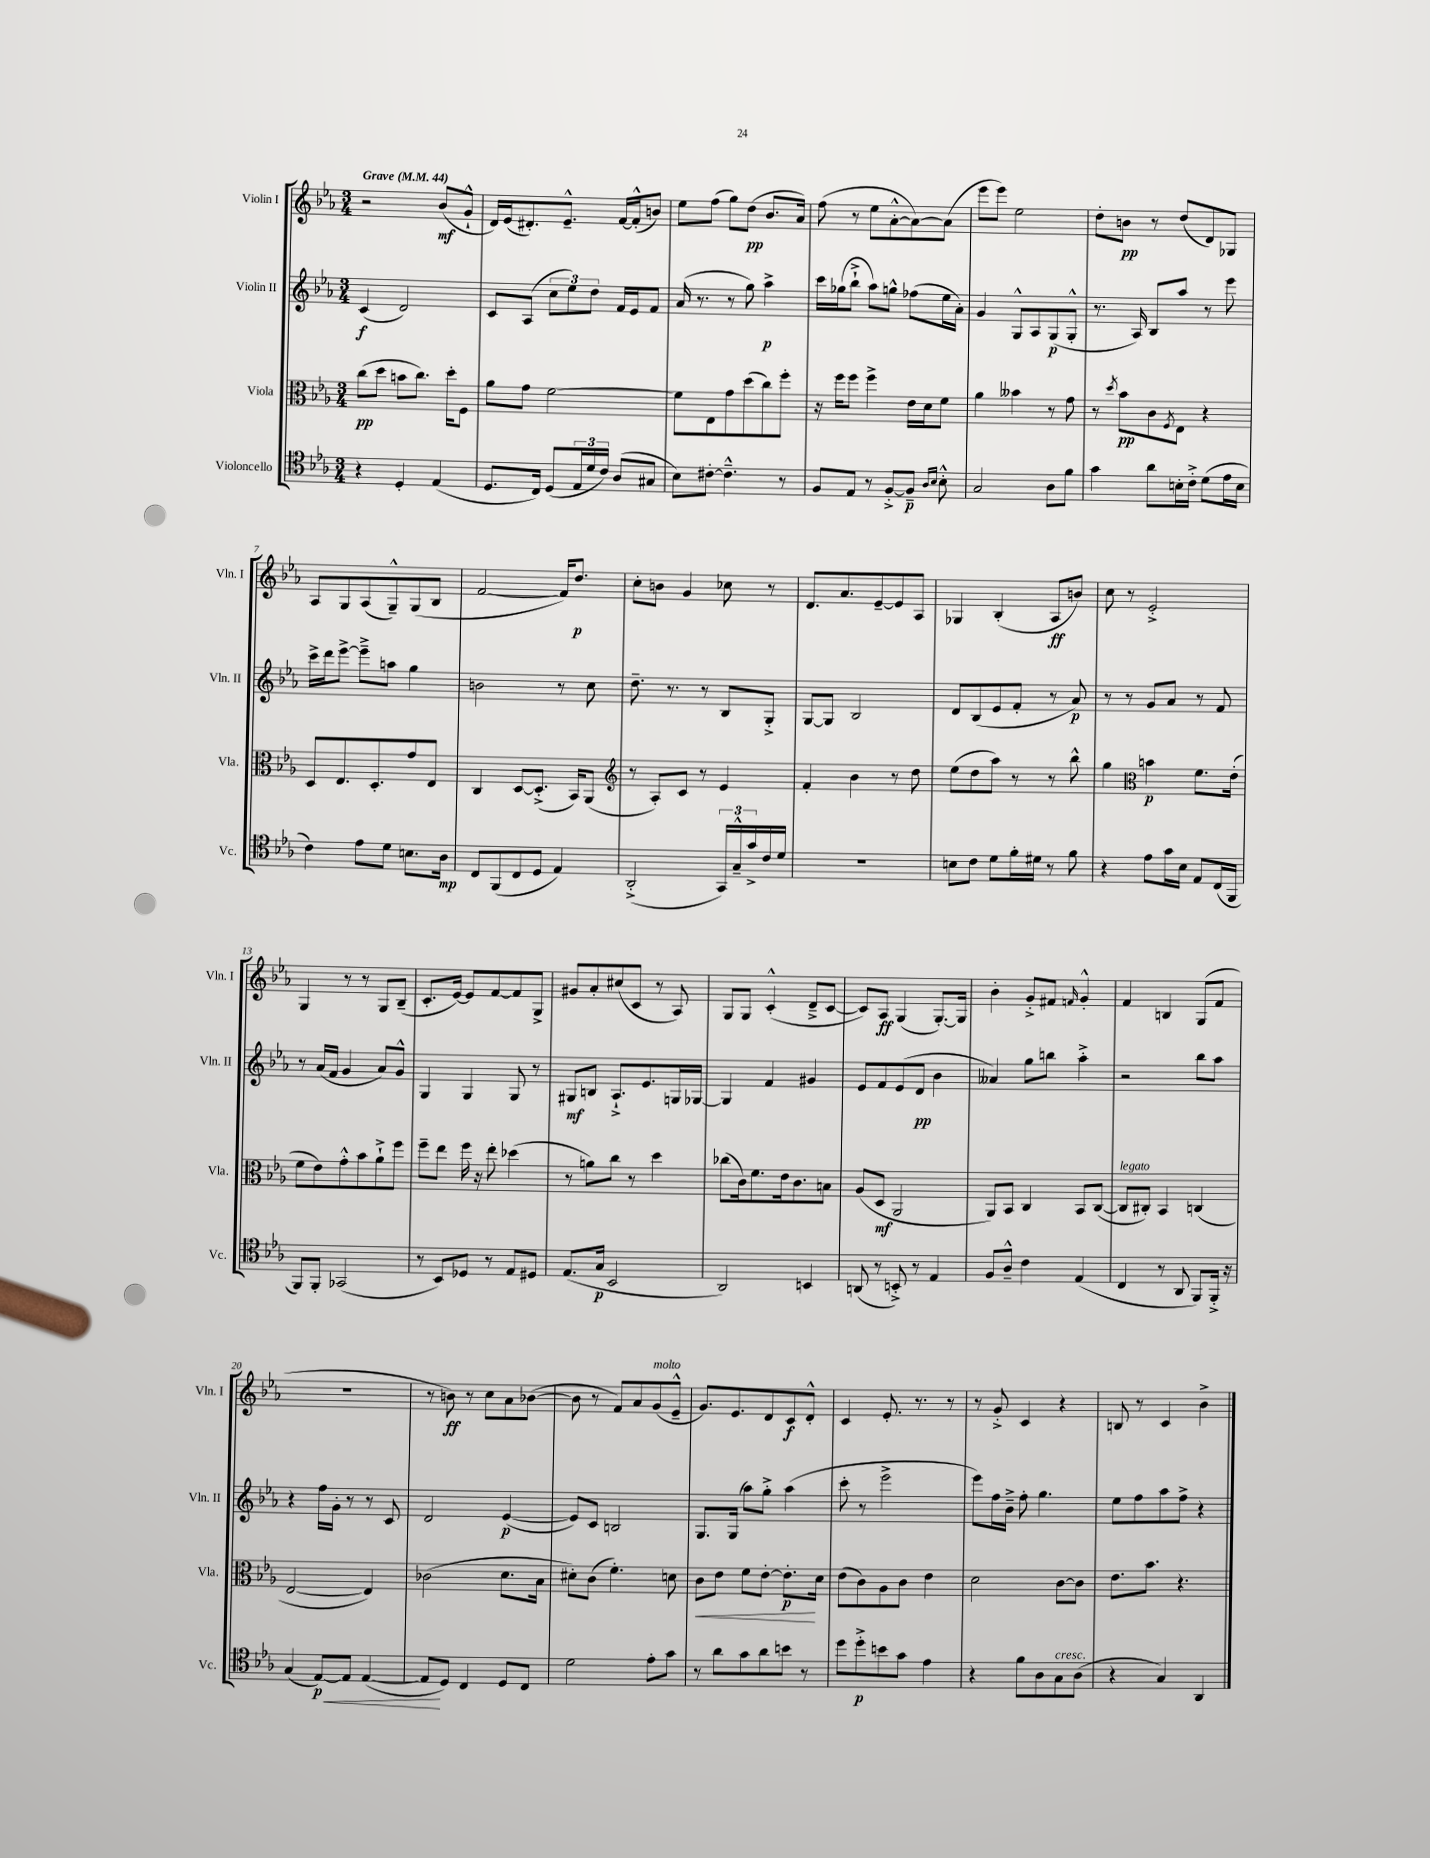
<<
\new StaffGroup <<
\new Staff = "s0" \with { instrumentName = "Violin I" shortInstrumentName = "Vln. I" } {
    \clef treble \key ees \major \numericTimeSignature \time 3/4 \tempo "Grave" 4 = 44
    r2 bes'8\mf( g'8-!-^ |
    d'16) ees'16( dis'8.-.) ees'8.---^ f'16~ f'16-.-^( b'8) |
    ees''8 f''8( g''8) d''8\pp( bes'8. aes'16) |
    f''8( r8 ees''8 aes'8~-.-^ aes'8~) aes'8( |
    ees'''8 ees'''8) ees''2 |
    d''8-. b'8\pp r8 d''8( d'8) ges8 |
    aes8 g8 aes8( g8---^) g8( bes8 |
    f'2~ f'16) d''8.\p |
    c''8-. b'8 g'4 ces''8 r8 |
    d'8. aes'8. ees'8~-- ees'8 aes8 |
    ges4 bes4-.( aes8\ff b'8) |
    c''8 r8 ees'2-.-> |
    g4 r8 r8 g8 bes8--( |
    c'8.-. ees'16~) ees'8 f'8~ f'8 g8-> |
    gis'8 aes'8-. cis''8( c'8 r8 aes8) |
    g8 g8 c'4-.-^( d'8---> c'8~ |
    c'8) aes8\ff g4( g8.~-.) g16 |
    bes'4-. g'8-.-> fis'8 \grace { f'16 } g'4-.-^ |
    f'4 b4 g8( f'8 |
    R2. |
    r8 b'8\ff) r8 c''8 aes'8 bes'8~( |
    bes'8 r8 f'8) aes'8 g'8^\markup { \italic "molto" }( ees'8---^ |
    g'8.) ees'8. d'8 c'8\f d'8-.-^ |
    c'4 ees'8.-. r8. r8 |
    r8 g'8-.-> c'4 r4 |
    b8 r8 c'4 bes'4-> \bar "|." |
}
\new Staff = "s1" \with { instrumentName = "Violin II" shortInstrumentName = "Vln. II" } {
    \clef treble \key ees \major \numericTimeSignature \time 3/4
    c'4\f( d'2) |
    c'8 aes8( \tuplet 3/2 { c''8 ees''8) d''8 } f'16 ees'16 f'8 |
    aes'16( r8. r8 g''8) aes''4->\p |
    c'''16 ges''16( bes''8-!-> aes''8) g''8-^ fes''8( ees''16 aes'16-.) |
    g'4 g8-^ aes8 g8\p( g8-.-^ |
    r8. aes16) bes8 aes''8 r8 ees'''8 |
    c'''16-> d'''16 ees'''8~-> ees'''8---> a''8 g''4 |
    b'2 r8 c''8 |
    d''8.-- r8. r8 bes8 g8-.-> |
    g8~ g8 bes2 |
    d'8 bes8( ees'8 f'8-. r8 aes'8\p) |
    r8 r8 g'8 aes'8 r8 f'8 |
    r8 aes'16( f'16 g'4 aes'8) g'8-^ |
    g4 g4 g8 r8 |
    gis8\mf b8 aes8.-!-> ees'8. g16 ges16~ |
    ges4 f'4 gis'4 |
    ees'8 f'8 ees'8( d'8\pp bes'4 |
    aeses'4) g''8 b''8 aes''4-.-> |
    r2 bes''8 aes''8 |
    r4 f''16 g'16-. r8 r8 c'8 |
    d'2 ees'4~\p( |
    ees'8) c'8 b2 |
    g8. g16( aes''8) g''8-.-> aes''4( |
    c'''8-. r8 ees'''2-> |
    ees'''8) f''16 bes'16---> f''8-. g''4. |
    ees''8 f''8 aes''8 f''8-> r4 \bar "|." |
}
\new Staff = "s2" \with { instrumentName = "Viola" shortInstrumentName = "Vla." } {
    \clef alto \key ees \major \numericTimeSignature \time 3/4
    c''8\pp( d''8 b'8 c''8.) d''16-. f8 |
    aes'8 g'8 f'2~ |
    f'8 ees8 g'8 d''8( c''8) f''8-. |
    r16 f''16 f''8 f''4-> ees'16 d'16 f'8 |
    aes'4 beses'4 r8 g'8 |
    r8 \acciaccatura { d''8 } bes'8\pp c'8 \acciaccatura { f8 } ees8 r4 |
    d8 ees8. d8.-. g'8 ees8 |
    c4 d8~ d8.-.->( bes,16) aes,8( |
    \clef treble r8 aes8-.) c'8 r8 ees'4 |
    f'4-. bes'4 r8 d''8 |
    ees''8( d''8 aes''8) r8 r8 bes''8-^ |
    g''4 \clef alto b'4\p f'8. ees'16-.( |
    f'8 ees'8) g'8-.-^ bes'8 aes'8-!-> f''8 |
    f''8-- ees''8 f''16 r16 ees''8-. des''4( |
    r8 a'8) c''8 r8 d''4 |
    ces''8( c'16) f'8. ees'16 c'8. b8 |
    aes8( d8\mf aes,2 |
    aes,8) bes,8 c4 bes,8 c8~( |
    c8^\markup { \italic "legato" } cis8-.) bes,4 c4( |
    ees2~ ees4) |
    ces'2( d'8. bes16 |
    dis'8-.) c'8( f'4.-.) d'8 |
    c'8\< ees'8 f'8 ees'8~-. ees'8.-.\p\! d'16 |
    ees'8( c'8) aes8 c'8 ees'4 |
    d'2 c'8~ c'8 |
    ees'8. bes'8. r4. \bar "|." |
}
\new Staff = "s3" \with { instrumentName = "Violoncello" shortInstrumentName = "Vc." } {
    \clef tenor \key ees \major \numericTimeSignature \time 3/4
    r4 d4-. ees4( |
    d8. c16) d8( \tuplet 3/2 { ees16 d'16 c'16) } aes8( gis8 |
    bes8) cis'8~-. cis'4.---^ r8 |
    f8 ees8 r8 f8~-.-> f8--\p \grace { aes16 bes16 } bes8-.-^ |
    g2 aes8 f'8 |
    g'4 aes'8 b16-. c'16-.-> d'8( ees'16 b16 |
    c'4) ees'8 d'8 b8. aes16\mp |
    c8 f,8( c8 d8 ees4) |
    aes,2-.->( \tuplet 3/2 { g,16) g16---^ g'16-> } c'16 d'16 |
    R2. |
    b8 c'8 d'8 f'16-. dis'16 r8 f'8 |
    r4 ees'8 g'16 bes16 ees8 c16( f,16 |
    f,8) f,8-. ges,2( |
    r8 bes,8) des8 r8 ees8 dis8 |
    ees8.( g16\p bes,2 |
    aes,2) b,4 |
    a,8( r8 b,8-.->) r8 ees4 |
    f8 aes8---^ c'4 ees4( |
    c4 r8 aes,8 f,8) f,16-.-> r16 |
    g4( ees8~\p\<) ees8 ees4~( |
    ees8\! d8) c4 d8 c8 |
    d'2 ees'8-. g'8 |
    r8 aes'8 g'8 aes'8 b'8 r8 |
    d''8 d''8-.->\p b'8 g'8 ees'4 |
    r4 f'8 aes8 g8^\markup { \italic "cresc." } aes8( |
    r4 g4) aes,4 \bar "|." |
}
>>
>>
